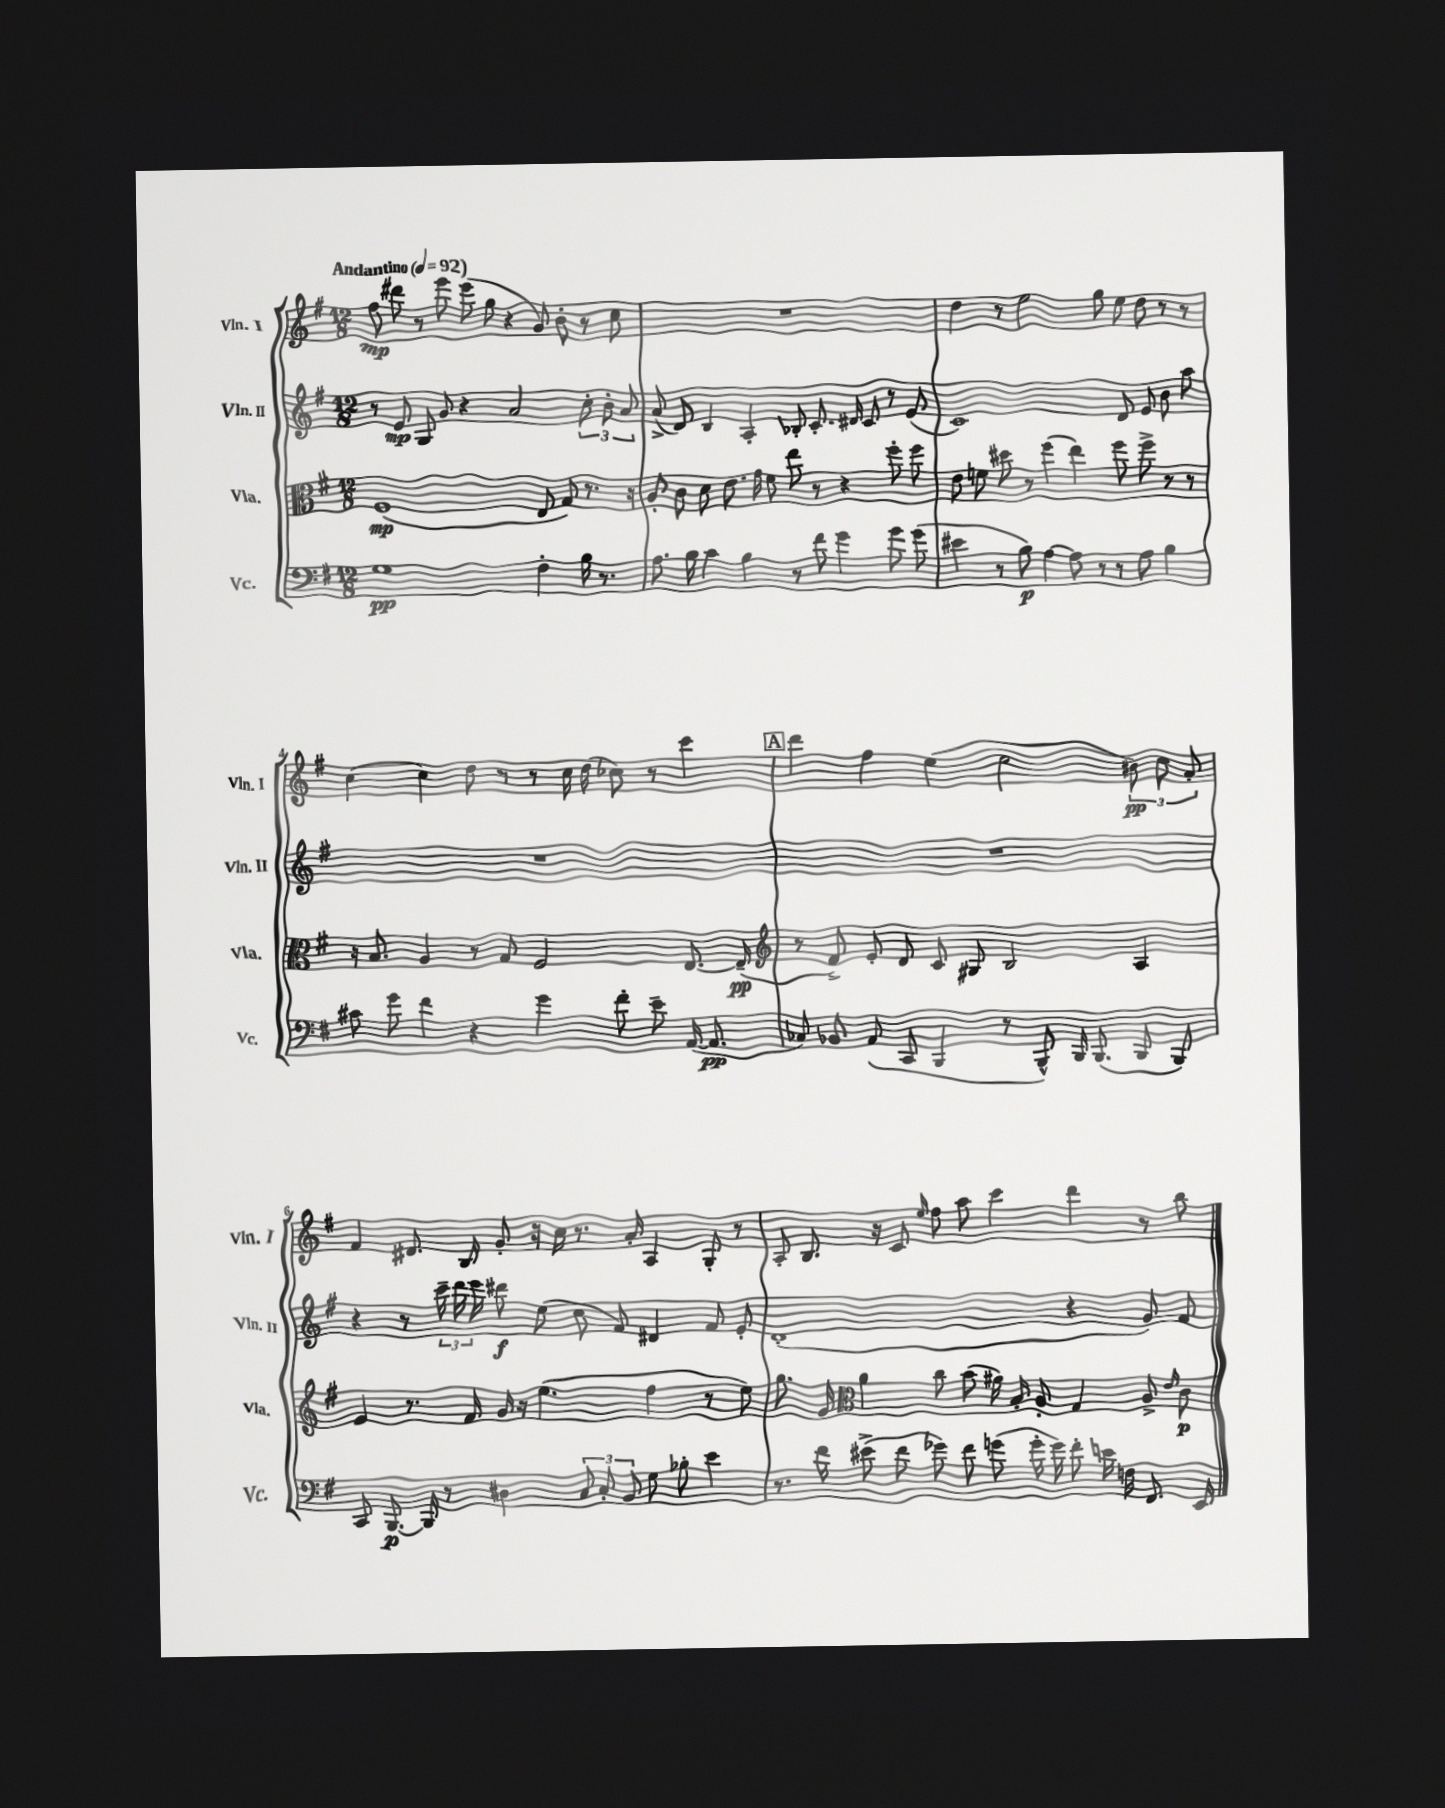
<<
\new StaffGroup <<
\new Staff = "s0" \with { instrumentName = "Vln. I" shortInstrumentName = "Vln. I" } {
    \clef treble \key g \major \numericTimeSignature \time 12/8 \tempo "Andantino" 4 = 92
    \autoBeamOff fis''8\mp dis'''8 r8 e'''8 e'''8( g''8 r4 g'8) b'8-. r8 c''8 |
    R1. |
    d''4 r8 e''2 g''8 e''8 d''8 r8 r8 |
    c''4~ c''4 d''8 r8 r8 c''16 d''16( ces''8) r8 c'''4 |
    \mark \markup { \box "A" } d'''4 fis''4 e''4( c''2 \tuplet 3/2 { bis'8\pp) c''8 a'8-. } |
    fis'4 dis'8. b16 g'8-. r16 c''16 r8. a'16-. a4 g8-. r8 |
    a8-. b8. r16 c'8 \grace { e''16 } fis''8 a''8 c'''4 d'''4 r8 b''8 \bar "|." |
}
\new Staff = "s1" \with { instrumentName = "Vln. II" shortInstrumentName = "Vln. II" } {
    \clef treble \key g \major \numericTimeSignature \time 12/8
    \autoBeamOff r8 e'8\mp g8 g'8 r4 a'2 \tuplet 3/2 { c''8-. b'8-. a'8 } |
    a'8->( d'8) b4 a4-. bes8-. c'8.-. dis'16 c'8 r8 e'8( |
    c'1) d'8 e'8 b'8 a''8 |
    R1. |
    \mark \markup { \box "A" } R1. |
    r4 r8 \tuplet 3/2 { c'''16-- d'''16 e'''16 } dis'''8\f e''8( c''8 fis'8) dis'4 fis'8 e'8-. |
    d'1-.( r4 g'8) fis'8 \bar "|." |
}
\new Staff = "s2" \with { instrumentName = "Vla." shortInstrumentName = "Vla." } {
    \clef alto \key g \major \numericTimeSignature \time 12/8
    \autoBeamOff fis1\mp( e8 g8) r8. r16 |
    a8-. c'8 d'8 e'8. g'16 fis'8 e''8 r8 r4 fis''8-. fis''8 |
    e'8 f'8 dis''8 r8 fis''4( e''4) fis''8 fis''8-> r8 r8 |
    r16 b8. a4 r8 g8 fis2 e8.~ e16--\pp( |
    \mark \markup { \box "A" } \clef treble r8 fis'8->) e'8-. d'8 c'8 gis8 b2 a4 |
    e'4 r8. fis'16 g'16 r16 e''4.( fis''4 r8 e''8) |
    g''8. g'16 \clef alto a'4 c''8 b'8( ais'16) b16-. a8-. g4 a8-> \grace { e'16 } c'8\p \bar "|." |
}
\new Staff = "s3" \with { instrumentName = "Vc." shortInstrumentName = "Vc." } {
    \clef bass \key g \major \numericTimeSignature \time 12/8
    \autoBeamOff g1\pp fis4-. b16 r8. |
    a8. b16 c'4 b4 r8 fis'8 g'4 g'8 g'8( |
    eis'4 r8 b8\p) a4~ a8 r8 r8 a8 b4 |
    cis'8 g'8 fis'4 r4 g'4 fis'8-. e'8-- a,16~( a,8.\pp |
    \mark \markup { \box "A" } ces8) bes,8 a,8( c,8 b,,4 r8 b,,8-^) b,,16 b,,8.( b,,8 b,,8) |
    c,8 b,,8.~\p b,,16 r8 dis4 \tuplet 3/2 { c8 c8-. b,8 } g8 bes8-. e'4 |
    r8. fis'16 eis'8->( fis'8 ges'8) fis'8 g'8( g'16-. g'16) fis'8-. e'16 f16 fis,8. e,16 \bar "|." |
}
>>
>>
